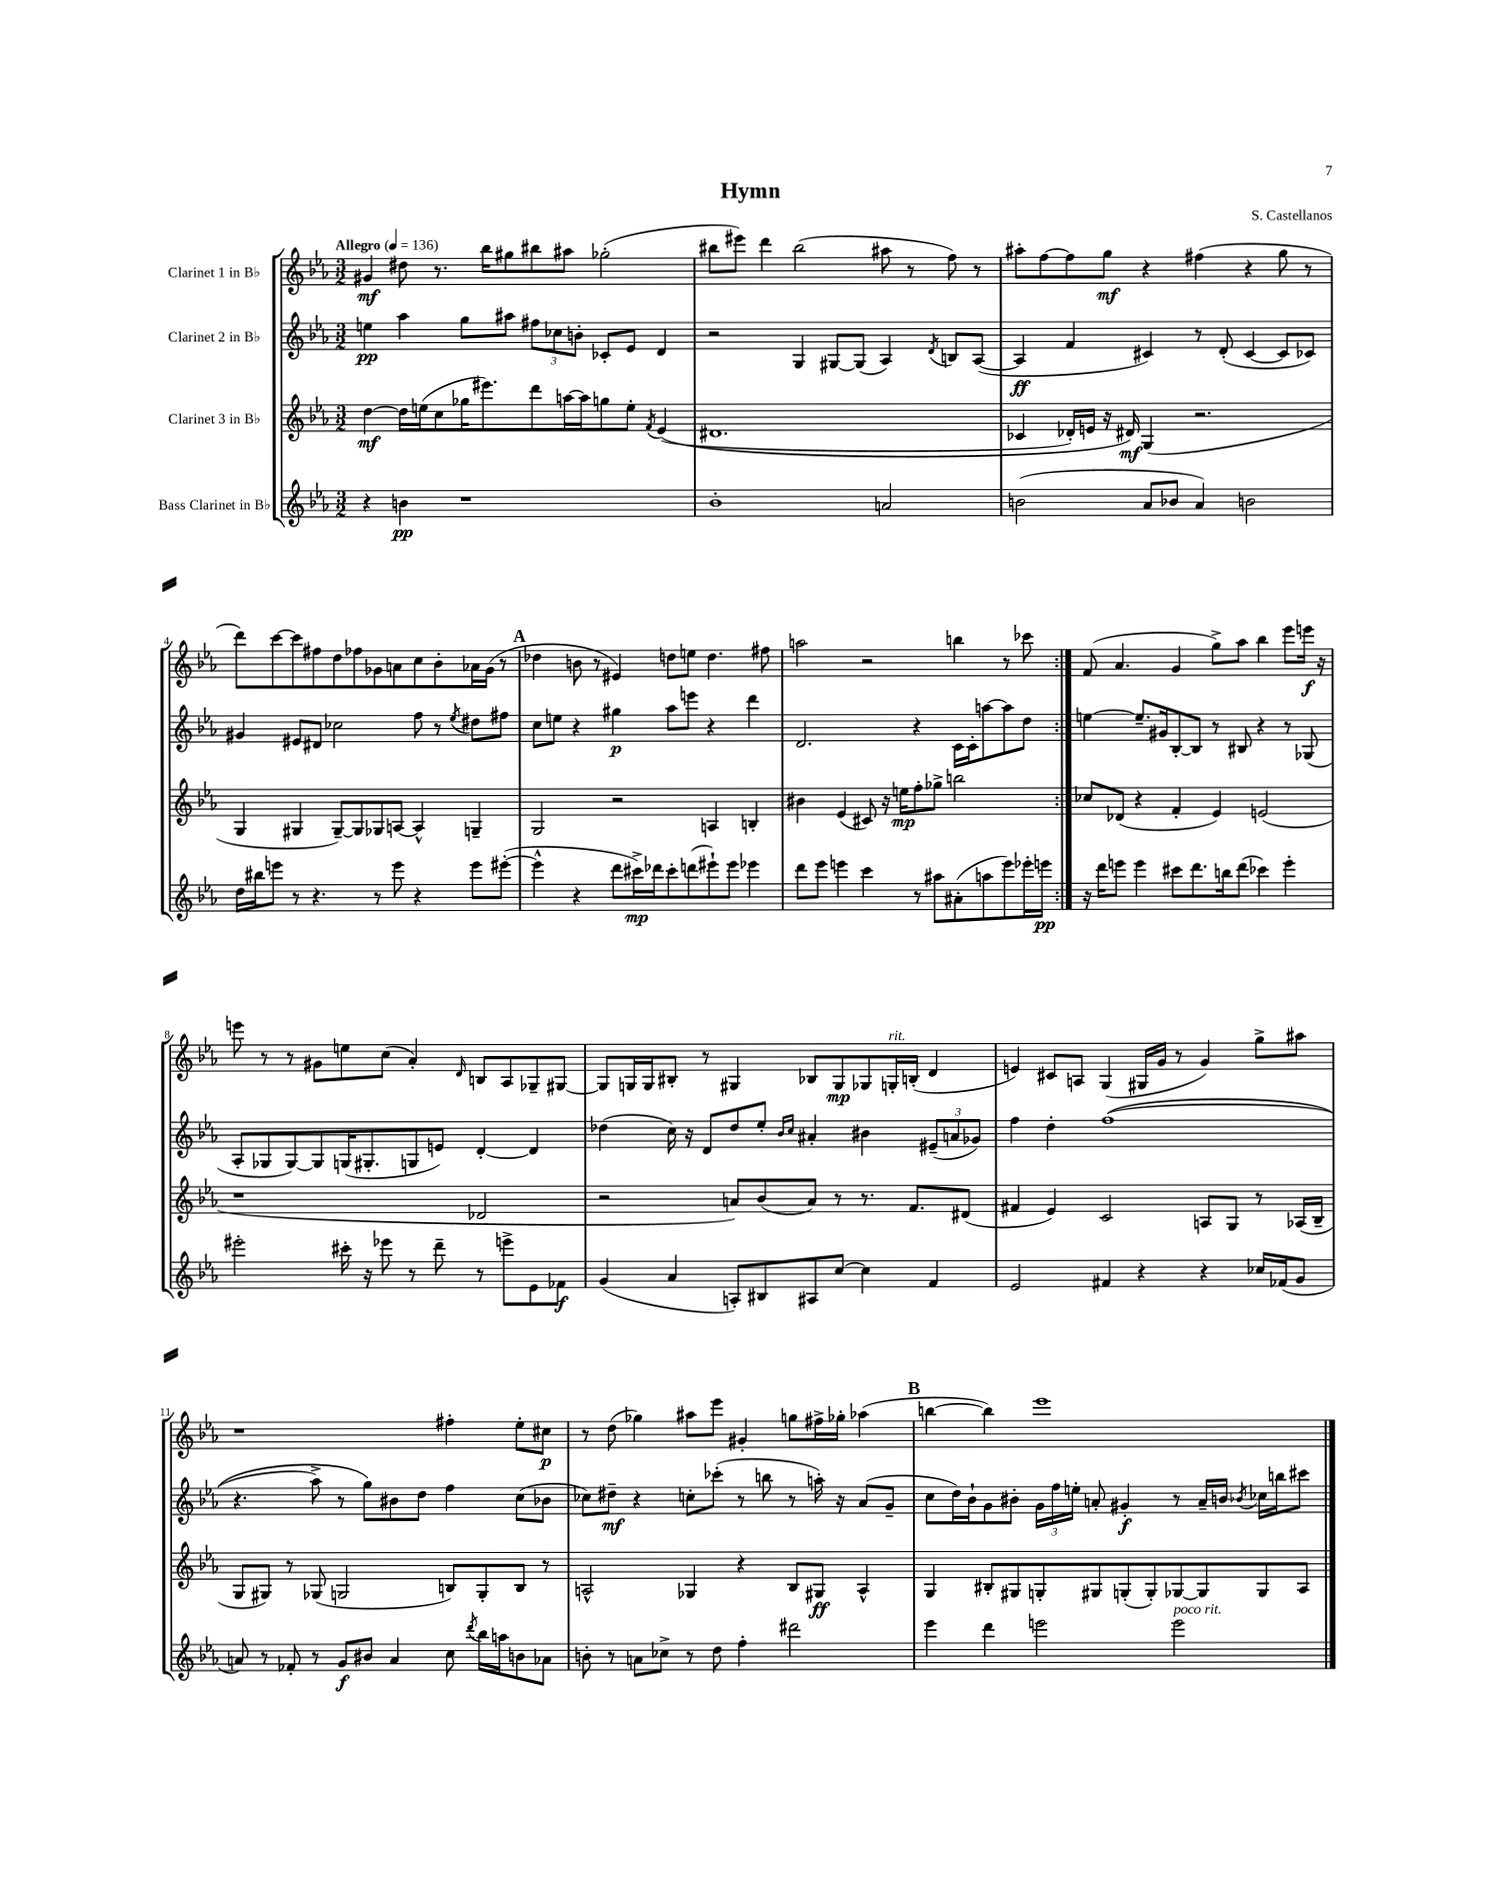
\header { title = "Hymn" composer = "S. Castellanos" }
<<
\new StaffGroup <<
\new Staff = "s0" \with { instrumentName = "Clarinet 1 in Bb" } {
    \clef treble \key ees \major \numericTimeSignature \time 3/2 \tempo "Allegro" 4 = 136
    \autoBeamOff \repeat volta 2 { gis'4\mf dis''8 r8. bes''16[ gis''8 bis''8 ais''8] ges''2-.( |
    bis''8[ eis'''8]) d'''4 bis''2( ais''8 r8 f''8) r8 |
    ais''8[-. f''8~ f''8 g''8]\mf r4 fis''4( r4 g''8 r8 |
    d'''8[) c'''8~ c'''8 fis''8 d''8 fes''8 ges'8 a'8 c''8 bes'8-. aes'16 ges'16]( r8 |
    \mark \markup { \bold "A" } des''4 b'8 r8 eis'4) d''8[ e''8] d''4. fis''8 |
    a''2 r2 b''4 r8 ces'''8 | }
    f'8( aes'4. g'4 g''8[->) aes''8] bes''4 ees'''8[ e'''16]\f r16 |
    e'''8 r8 r8 gis'8[ e''8 c''8]( aes'4-.) \grace { d'16 } b8[ aes8 ges8-- gis8]~ |
    gis8[ g16 g16 bis8]-. r8 gis4 bes8[ gis8\mp ges8 g16-.^\markup { \italic "rit." } b16]-.( d'4 |
    e'4) cis'8[ a8] g4( gis16[ g'16] r8 g'4) g''8[-> ais''8] |
    r1 fis''4-. ees''8[-. cis''8]\p |
    r8 d''8( ges''4) ais''8[ ees'''8] gis'4-. g''8[ fis''16-> ges''16]-. aes''4( |
    \mark \markup { \bold "B" } b''4~ b''4) ees'''1 \bar "|." |
}
\new Staff = "s1" \with { instrumentName = "Clarinet 2 in Bb" } {
    \clef treble \key ees \major \numericTimeSignature \time 3/2
    \autoBeamOff \repeat volta 2 { e''4\pp aes''4 g''8[ ais''8] \tuplet 3/2 { fis''8[ ces''8 b'8]-. } ces'8[-. ees'8] d'4 |
    r2 g4 gis8[~ gis8]( aes4) \acciaccatura { d'8 } b8[ aes8]~( |
    aes4\ff f'4 cis'4) r8 d'8-.( cis'4~ cis'8[ ces'8]) |
    gis'4 eis'8[ dis'8] ces''2 f''8 r8 \acciaccatura { ees''8 } dis''8[ fis''8] |
    \mark \markup { \bold "A" } c''8[ e''8] r4 gis''4\p aes''8[ e'''8] r4 d'''4 |
    d'2. r4 c'16[ c'16-. a''8~ a''8 d''8] | }
    e''4~ e''8.[-- gis'16 bes8~-. bes8] r8 bis8 r4 r8 ges8( |
    aes8[-. ges8 ges8~) ges8 g16( gis8.-. g8 e'8]) d'4~-. d'4 |
    des''4( c''16) r16 d'8[ des''8 ees''8]-. \grace { bes'16[ c''16] } ais'4-. bis'4 \tuplet 3/2 { eis'8[--( a'8 ges'8]) } |
    f''4 d''4-. f''1(\( |
    r4. aes''8->) r8 g''8[\) bis'8 d''8] f''4 c''8[( bes'8] |
    ces''8[) dis''8]--\mf r4 c''8[-. ces'''8]-.( r8 b''8 r8 a''16-.) r16 aes'8[( g'8]-- |
    \mark \markup { \bold "B" } c''8[ d''16) bes'16-! g'8 bis'8]-. \tuplet 3/2 { g'16[ f''16 e''16]-. } a'8-. gis'4-.\f r8 a'16[-- b'16] \acciaccatura { bes'8 } ces''16[ b''16 cis'''8] \bar "|." |
}
\new Staff = "s2" \with { instrumentName = "Clarinet 3 in Bb" } {
    \clef treble \key ees \major \numericTimeSignature \time 3/2
    \autoBeamOff \repeat volta 2 { d''4~\mf d''16[ e''16( c''8 ges''16 eis'''8.) d'''8 a''16~ a''16 g''8 e''8]-. \acciaccatura { f'8 } ees'4(\( |
    dis'1. |
    ces'4 des'16[-.) e'16] r16 dis'16\mf\) g4( r2. |
    g4 gis4 gis8[~--) gis8 ges8 a8]~ a4-^ g4-- |
    \mark \markup { \bold "A" } g2 r2 a4 b4-. |
    bis'4 ees'4( cis'8) r16 e''16[\mp f''8-. ges''8]-> b''2 | }
    ces''8[ des'8]( r4 f'4-. ees'4) e'2( |
    r1 des'2 |
    r2 a'8[) bes'8( a'8]) r8 r8. f'8.[ dis'8]( |
    fis'4 ees'4) c'2 a8[ g8] r8 aes16[( bes16]-- |
    g8[ gis8]) r8 ges8( g2 b8[) g8-. b8] r8 |
    a2-^ ges4 r4 bes8[ gis8]\ff a4-^ |
    \mark \markup { \bold "B" } g4 bis8[-. gis8 g8-. gis8 g8-.( g8-.) ges8~ ges8 ges8 aes8] \bar "|." |
}
\new Staff = "s3" \with { instrumentName = "Bass Clarinet in Bb" } {
    \clef treble \key ees \major \numericTimeSignature \time 3/2
    \autoBeamOff \repeat volta 2 { r4 b'4\pp r1 |
    bes'1-. a'2 |
    b'2( aes'8[ bes'8] aes'4) b'2 |
    d''16[ bis''16 e'''8] r8 r4. r8 e'''8 r4 e'''8[ eis'''8]~-.( |
    \mark \markup { \bold "A" } eis'''4-^ r4 d'''8[ cis'''16->\mp) des'''16 cis'''8-. d'''8( eis'''8-!) eis'''8] ees'''4 |
    d'''8[ ees'''8] e'''4 c'''4 r8 ais''8[ ais'8-.( a''8 e'''8) ees'''16-. e'''16]\pp | }
    r16 d'''16[ e'''8] e'''4 cis'''8[ d'''8. b''16 d'''8]( ces'''4) e'''4-. |
    eis'''2-. cis'''16-. r16 ees'''8 r8 d'''8-- r8 e'''8[-> ees'8 fes'8]\f |
    g'4( aes'4 a8[-.) bis8 ais8 c''8]~ c''4 f'4 |
    ees'2 fis'4 r4 r4 ces''16[ fes'16( g'8] |
    a'8) r8 fes'8-. r8 g'8[\f bis'8] a'4 c''8 \acciaccatura { d'''8 } bes''16[ a''16 b'8 aes'8] |
    b'8-. r8 a'8[ ces''8]-> r8 d''8 f''4-. dis'''2 |
    \mark \markup { \bold "B" } ees'''4 d'''4 e'''2 e'''2^\markup { \italic "poco rit." } \bar "|." |
}
>>
>>
